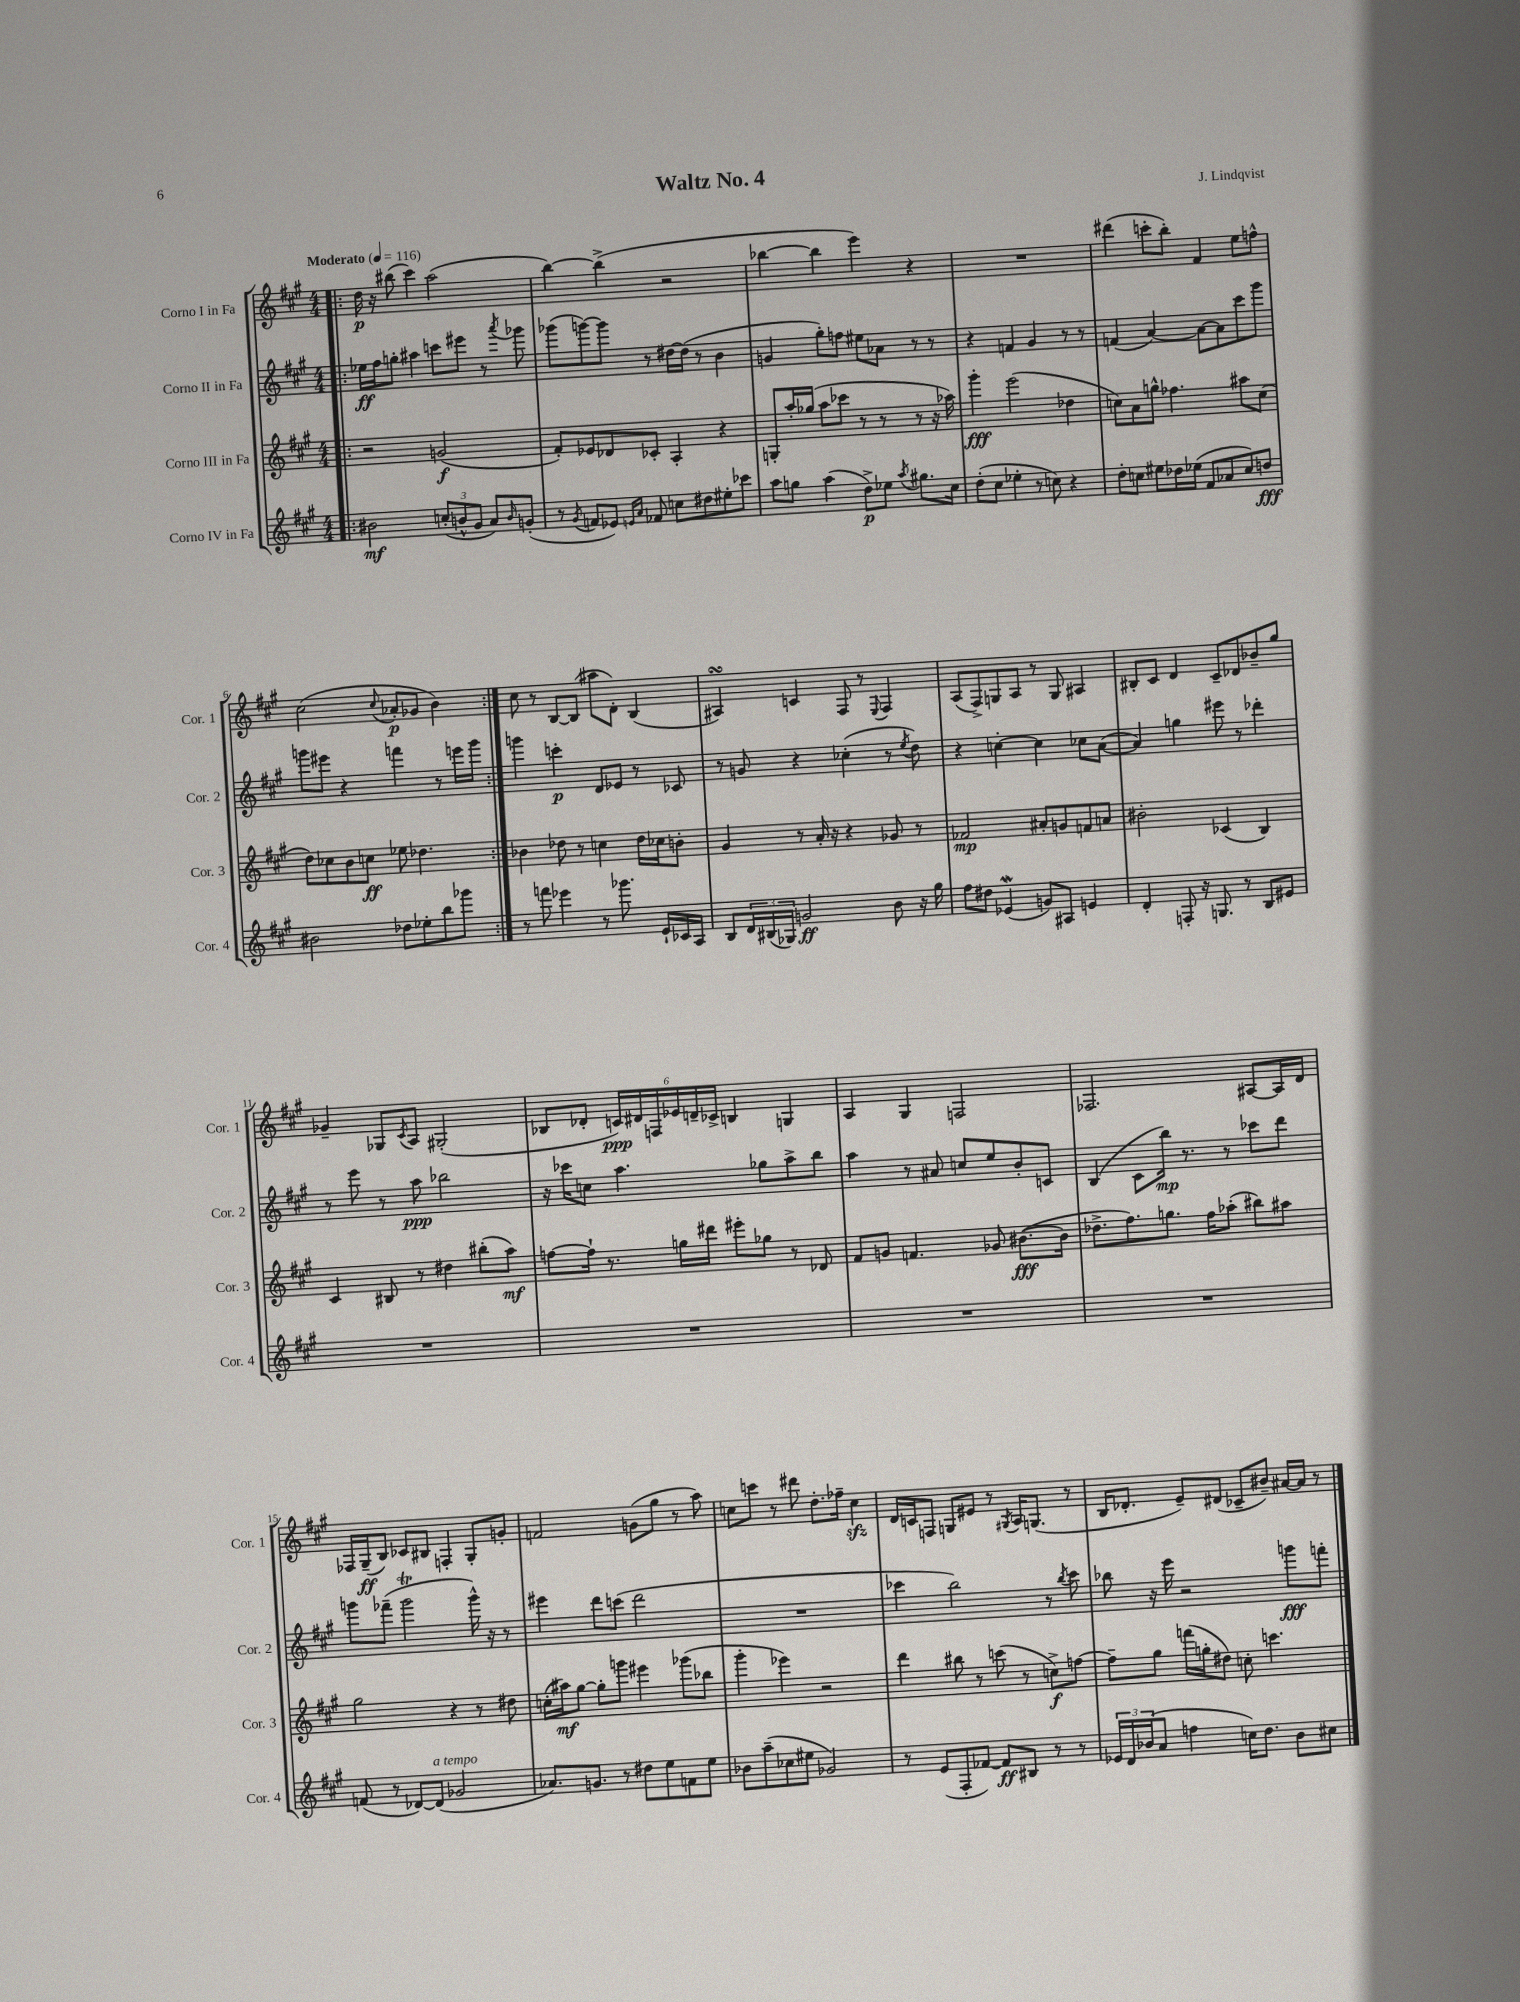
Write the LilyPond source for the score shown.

\header { title = "Waltz No. 4" composer = "J. Lindqvist" }
<<
\new StaffGroup <<
\new Staff = "s0" \with { instrumentName = "Corno I in Fa" shortInstrumentName = "Cor. 1" } {
    \clef treble \key a \major \numericTimeSignature \time 4/4 \tempo "Moderato" 4 = 116
    \repeat volta 2 { \bar ".|:" d''16\p r16 bis''8( cis'''4) a''2( |
    b''4~) b''4->( r2 |
    bes''4~ bes''4 e'''4) r4 |
    R1 |
    dis'''4( c'''8-. b''8-.) fis'4 e''8 f''8-^ |
    cis''2( \appoggiatura { cis''8 } aes'8-.\p ges'8 b'4) | }
    cis''8 r8 b8~ b8( ais''8 d'8-.) b4( |
    ais4\turn) c'4 fis8 r8 \appoggiatura { e8 } fis4 |
    a8( fis8->) g8 a8 r8 g8 ais4 |
    bis8-. cis'8 d'4 cis'8-- des'8 bes'8-- gis''8 |
    ges'4-- ges8 \acciaccatura { cis'8 } a8 gis2-.( |
    bes8 des'8-. \tuplet 6/4 { c'16\ppp) dis'16 f16 ees'16 d'16-- ces'16-> } b4 g4 |
    a4 gis4 f2 |
    fes2. ais8~ ais16 d'16 |
    fes16 gis16--\ff( b8) ces'8 bis8 f4-. gis8-. g'8-. |
    f'2 g'8( gis''8 r8 a''8) |
    c''8 c'''8 r8 dis'''8 d''8.-. fes''16-- c''4\sfz |
    d'16 c'16 f8 g8 eis'8 r8 \acciaccatura { gis8 } a16 g8.( r8 |
    b16 des'8.-. e'8--) dis'8( ces'8-- bis'8--) ais'16~ ais'16 r8 \bar "|." |
}
\new Staff = "s1" \with { instrumentName = "Corno II in Fa" shortInstrumentName = "Cor. 2" } {
    \clef treble \key a \major \numericTimeSignature \time 4/4
    \repeat volta 2 { \bar ".|:" ees''16\ff fis''16 g''8-. ais''4 c'''8 eis'''8 r8 \acciaccatura { a'''8 } ges'''8 |
    ges'''8( g'''8~) g'''8 r8 dis''16~ dis''16( r8 b'4 |
    g'4 gis''8-.) f''8 eis''8 aes'8 r8 r8 |
    r4 f'4 gis'4 r8 r8 |
    f'4( a'4~) a'8~ a'8 cis'''8 gis'''8 |
    g'''8 eis'''8 r4 f'''4 r8 e'''16 g'''16 | }
    g'''4 c'''4-.\p d'8 ees'8 r8 ces'8 |
    r8 g'8 r4 ces''4-.( r8 \acciaccatura { e''8 } d''8) |
    r4 c''4~-. c''4 ces''8 a'8~( |
    a'4) g''4 eis'''8 r8 des'''4-. |
    r8 e'''8 r8 a''8\ppp bes''2 |
    r16 ces'''16 c''8 a''4. ges''8 a''8-> b''8 |
    a''4 r8 ais'8 c''8 e''8 b'8-. c'8 |
    b4( cis'8 b''16\mp) r8. r8 ces'''8 d'''8 |
    g'''8 fes'''8--( g'''2\trill g'''16-^) r16 r8 |
    eis'''4 d'''8 c'''8( d'''2 |
    R1 |
    ces'''4 b''2) r8 \acciaccatura { b''8 } ces'''8 |
    bes''8 r16 e'''16 r2 g'''8\fff f'''8-. \bar "|." |
}
\new Staff = "s2" \with { instrumentName = "Corno III in Fa" shortInstrumentName = "Cor. 3" } {
    \clef treble \key a \major \numericTimeSignature \time 4/4
    \repeat volta 2 { \bar ".|:" r2 g'2\f( |
    fis'8-.) ees'8 des'8 ces'8-. a4-. r4 |
    g8-. a''16-. ges''16( a''8 ces'''8 r8 r8 r8 r16 aes''16) |
    gis'''4-.\fff e'''2( des''4 |
    c''8) a'8 g''8-^ fes''4. ais''8 c''8( |
    d''8) ces''8 b'8 c''8\ff ees''8 des''4. | }
    bes'4 des''8 r8 c''4 des''16 ces''16 b'8-. |
    gis'4 r8 a'16-. r16 r4 ges'8 r8 |
    fes'2\mp ais'8-. g'8 f'8 a'8 |
    bis'2-. ces'4( b4) |
    cis'4 bis8 r8 dis''4 bis''8-.( a''8\mf) |
    f''8~ f''16-! r8. g''16 dis'''16 eis'''8-. ges''8 r8 des'8 |
    fis'8 g'8 f'4. ges'8 bis'8.~\fff( bis'16 |
    des''8.-> fis''8.) g''8. fis''16 aes''8-.( bis''8) ais''8 |
    gis''2 r4 r8 dis''8 |
    c''16-.( ais''16\mf) gis''8~ gis''8-. g'''8 eis'''4 ges'''8( bes''8 |
    gis'''4-. ees'''4) r2 |
    d'''4 bis''8 r8 c'''8( r8 c''8->\f) f''8~ |
    f''8-- gis''8 f'''16( g''16-. dis''8) c''8-. c'''4. \bar "|." |
}
\new Staff = "s3" \with { instrumentName = "Corno IV in Fa" shortInstrumentName = "Cor. 4" } {
    \clef treble \key a \major \numericTimeSignature \time 4/4
    \repeat volta 2 { \bar ".|:" bis'2\mf \tuplet 3/2 { c''8-.( b'8-^ gis'8 } a'8) \grace { b'16 } g'8-.( |
    r8 \acciaccatura { gis'8 } f'8 ees'8) \grace { e'16 a'16 } fes'8 c''8 dis''8 eis''8-. ces'''8 |
    a''8 g''8 a''4( d''8->\p) ees''8 \acciaccatura { a''8 } gis''8. cis''16 |
    d''8-.( cis''8 ees''4-. r8 c''8) r4 |
    d''8-. c''8 eis''8 des''16 ees''16( fis'8 aes'8 c''8) d''8\fff |
    bis'2 des''8 ees''8-. b''8 ges'''8 | }
    r8 f'''8 ees'''4 r8 ges'''8. e'16-! ces'16 a16 |
    b8 \tuplet 3/2 { d'16 bis16( ges16) } g'2\ff b'8 r16 gis''16 |
    fis''8 dis''8 ees'4\mordent( g'8) ais8 e'4 |
    d'4-. f8-. r16 g8. r8 b8 eis'8 |
    R1 |
    R1 |
    R1 |
    R1 |
    f'8( r8 des'8~) des'8^\markup { \italic "a tempo" }( ges'2 |
    aes'8.) g'8. r8 dis''8 e''8 f'8 e''8 |
    bes'8 a''8--( ces''8 eis''8 ges'2) |
    r8 e'8( fis8-. fes'8~) fes'8\ff bis8 r8 r8 |
    \tuplet 3/2 { ees'16 d'16 bes'16( } a'8 f''4 c''16) d''8. bes'8 cis''8 \bar "|." |
}
>>
>>
